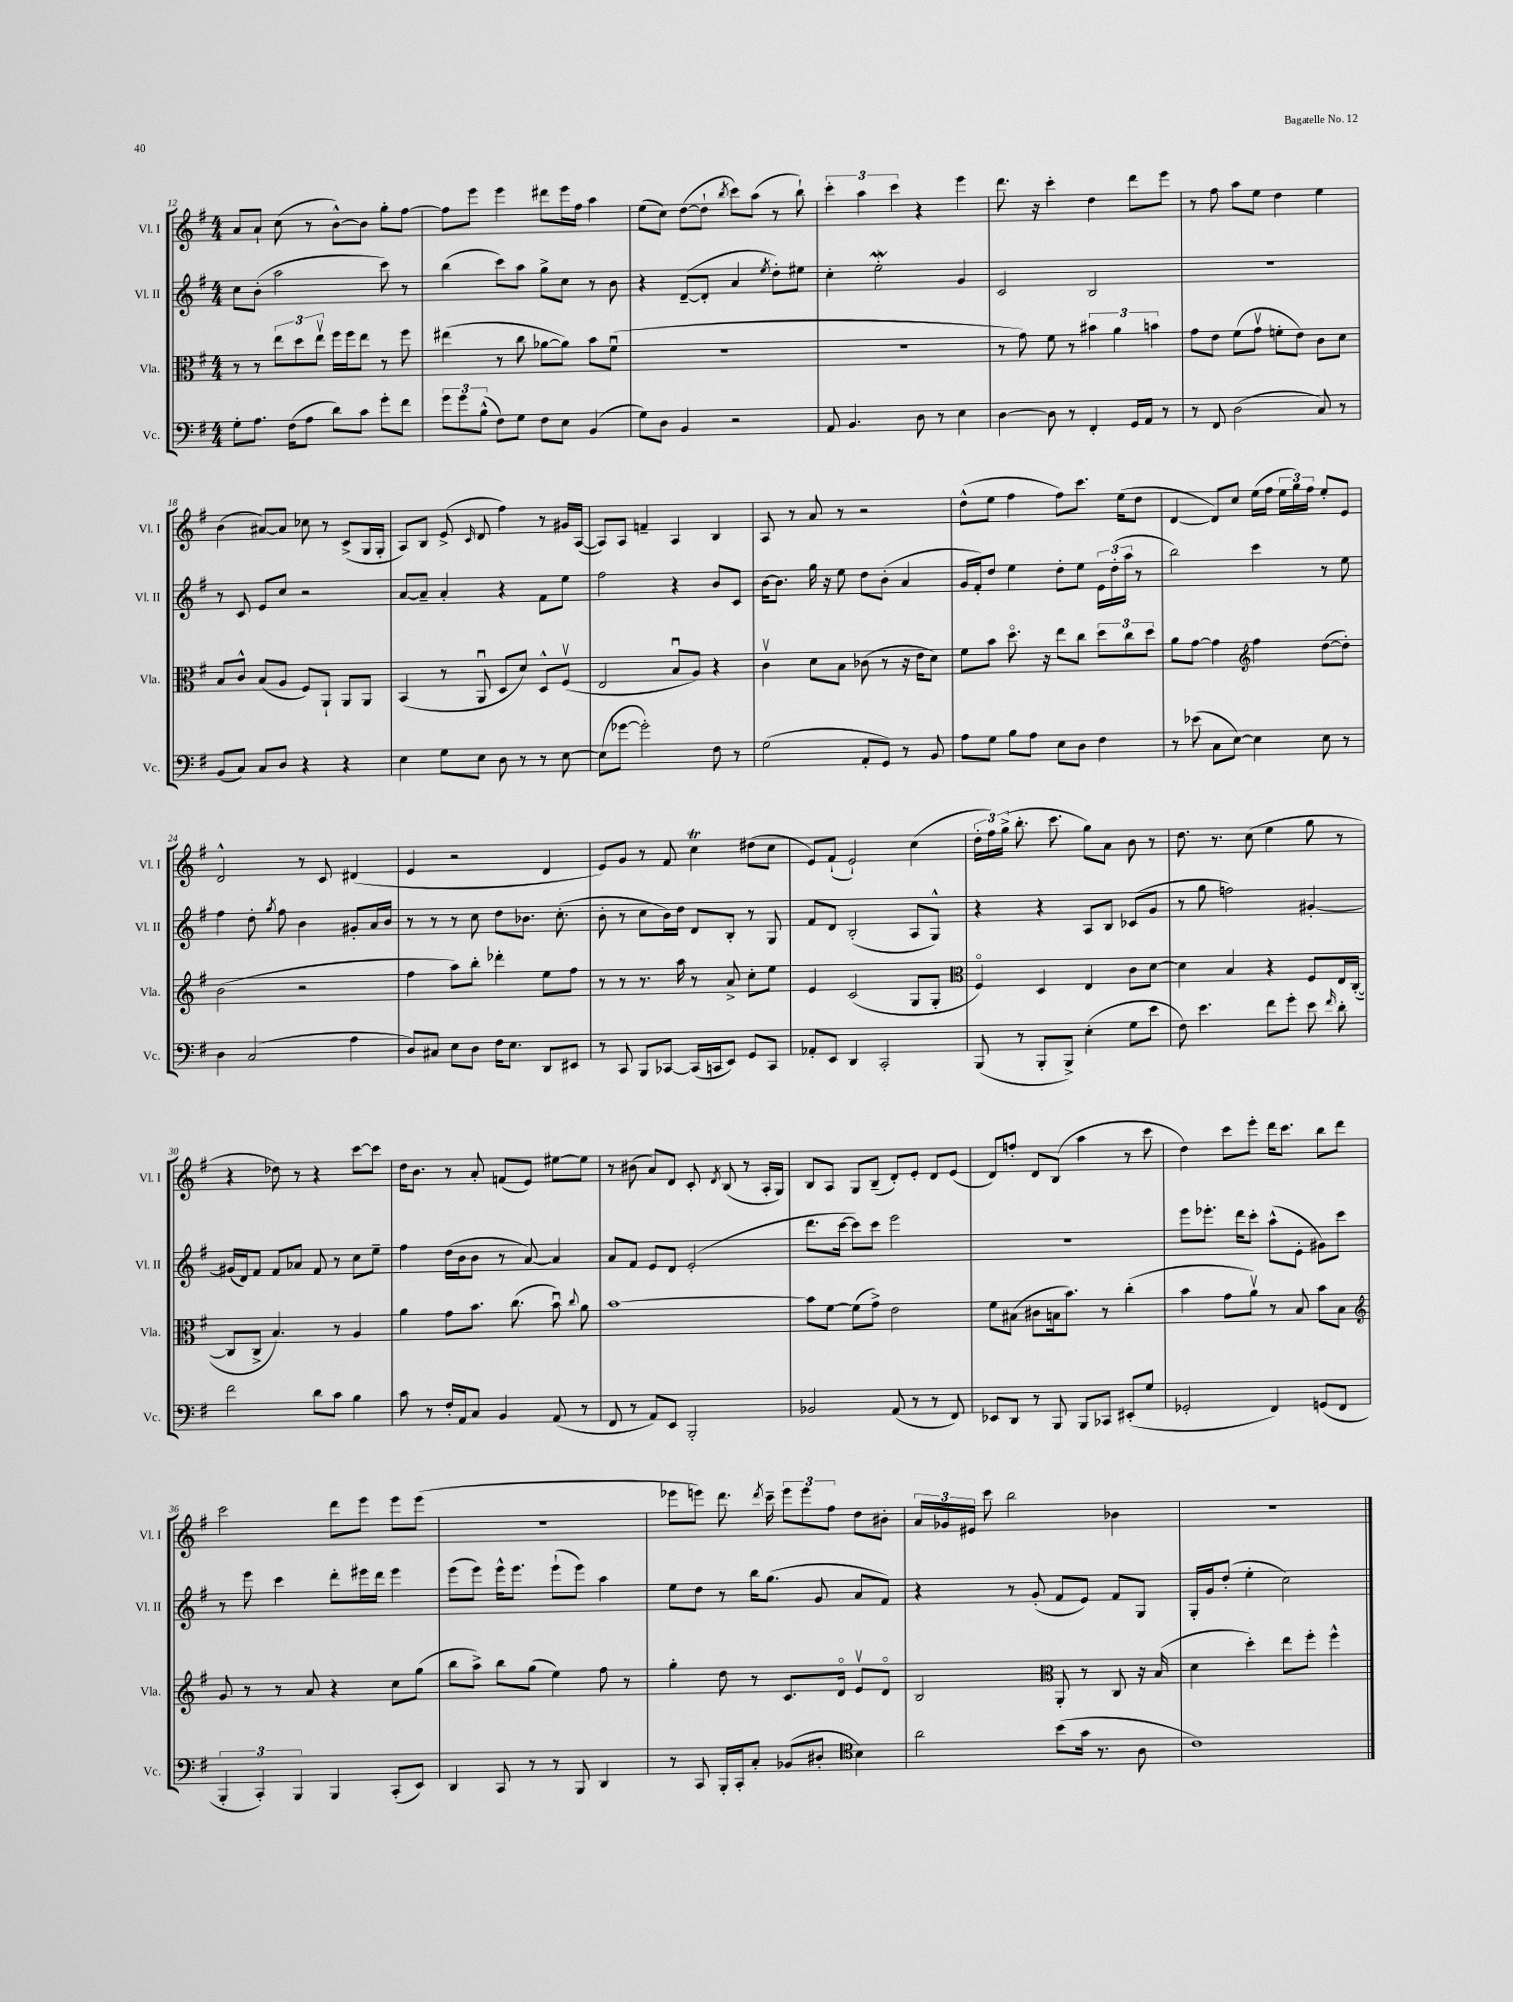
<<
\new StaffGroup <<
\new Staff = "s0" \with { instrumentName = "Vl. I" shortInstrumentName = "Vl. I" } {
    \clef treble \key g \major \numericTimeSignature \time 4/4
    \autoBeamOff a'8[ a'8]-! c''8( r8 b'8[~-^) b'8] g''8[-. fis''8]~ |
    fis''8[ e'''8] e'''4 dis'''8[ e'''16 fis''16] a''4 |
    e''8[( c''8]) d''8[~( d''8]-! \acciaccatura { b''8 } c'''8[) a''8]( r8 b''8-!) |
    \tuplet 3/2 { c'''4-. a''4 c'''4 } r4 e'''4 |
    d'''8. r16 c'''4-. d''4 d'''8[ e'''8] |
    r8 fis''8 a''8[ e''8] d''4 e''4 |
    b'4( ais'8[~) ais'8] ces''8 r8 c'8[->( g16 g16]-. |
    a8[) b8] e'8->( \grace { c'16 } d'8 fis''4) r8 gis'16[ a16]~( |
    a8[) a8] f'4-- a4 b4 |
    a8 r8 a'8 r8 r2 |
    d''8[-^( e''8] fis''4 fis''8[) c'''8.] e''16[( d''8] |
    d'4~ d'8[) c''8] e''16[( fis''16] \tuplet 3/2 { e''16[ g''16) fis''16] } e''8[-. e'8] |
    d'2-^ r8 c'8 dis'4( |
    e'4 r2 d'4 |
    e'8[) g'8] r8 fis'8 c''4\trill dis''8[( c''8] |
    e'8[) fis'8]-!( e'2-!) c''4( |
    \tuplet 3/2 { d''16[-. fis''16) g''16]->( } b''8.-. c'''8. g''8[) a'8] b'8 r8 |
    d''8. r8. c''8( e''4 g''8 r8 |
    r4 des''8) r8 r4 c'''8[~ c'''8] |
    d''16[ b'8.] r8 a'8-. f'8[( e'8]) eis''8[~ eis''8] |
    r8 bis'8( a'8[) d'8] c'8-. \acciaccatura { d'8 } b8( r8 a16[-. g16]) |
    b8[ a8] g8[ b8]--( d'8[-.) e'8]-. d'8[ e'8]( |
    d'8[) f''8]-. d'8[ b8]( a''4 r8 c'''8 |
    d''4) c'''8[ e'''8]-. d'''16[ c'''8.] b''8[ d'''8] |
    c'''2 d'''8[ e'''8] e'''8[ e'''8]( |
    R1 |
    ees'''8[ e'''8]) d'''8. \acciaccatura { d'''8 } c'''16-- \tuplet 3/2 { e'''8[ e'''8 fis''8] } d''8[ bis'8]-. |
    \tuplet 3/2 { a'16[ ges'16 eis'16] } c'''8 b''2 bes'4 |
    R1 \bar "|." |
}
\new Staff = "s1" \with { instrumentName = "Vl. II" shortInstrumentName = "Vl. II" } {
    \clef treble \key g \major \numericTimeSignature \time 4/4
    \autoBeamOff c''8[ b'8]-.( a''2 c'''8) r8 |
    b''4( c'''8[) a''8] g''8[-> c''8] r8 b'8 |
    r4 d'8[~--( d'8]-. a'4 \acciaccatura { e''8 } d''8[-.) eis''8] |
    c''4-. e''2-.\mordent g'4 |
    c'2 b2 |
    R1 |
    r8 c'8 e'8[ c''8] r2 |
    a'8[~ a'8]-- a'4-. r4 fis'8[ e''8] |
    fis''2 r4 b'8[ c'8] |
    b'16[~ b'8.] g''16 r16 e''8 d''8[ b'8]-.( a'4 |
    g'16[ fis'16-.) d''8] e''4 d''8[-. e''8] \tuplet 3/2 { e'16[ d''16-.( a''16] } r8 |
    b''2) c'''4 r8 e''8 |
    fis''4 d''8-. \acciaccatura { g''8 } fis''8 b'4 gis'8[-. a'16 b'16] |
    r8 r8 r8 c''8 d''8[ bes'8.] c''8.-.( |
    b'8-. r8 c''8[ b'16) d''16] d'8[ b8]-. r8 g8 |
    fis'8[ d'8] b2-.( a8[ g8]-^) |
    r4 r4 a8[ b8] ces'8[( g'8] |
    r8 g''8 f''2) gis'4~-. |
    gis'16[( d'16) fis'8] fis'8[ aes'8] fis'8 r8 c''8[ e''8]-- |
    fis''4 d''16[( b'16 b'8] r8 a'8~) a'4 |
    a'8[ fis'8] e'8[ d'8] e'2-.( |
    d'''8.[ c'''16]~ c'''8[) c'''8] e'''2 |
    R1 |
    e'''8[ ees'''8.]-. d'''16[ c'''8]-. a''8[-^( e'8]-. gis'8[) c'''8] |
    r8 e'''8 c'''4 d'''8[-. eis'''16 d'''16] eis'''4 |
    e'''8[( e'''8]) e'''16[-^ e'''8.] e'''8[-!( e'''8]) a''4 |
    e''8[ d''8] r8 b''16[ g''8.]( g'8 a'8[ fis'8]) |
    r4 r8 g'8-.( fis'8[ e'8]) fis'8[ g8] |
    g16[-. g'16 d''8]-.( e''4-. c''2) \bar "|." |
}
\new Staff = "s2" \with { instrumentName = "Vla." shortInstrumentName = "Vla." } {
    \clef alto \key g \major \numericTimeSignature \time 4/4
    \autoBeamOff r8 r8 \tuplet 3/2 { e''8[ d''8 e''8]\upbow } fis''16[ fis''16 e''8] r8 fis''8 |
    eis''4( r8 c''8 aes'8[~ aes'8]) b'8[ fis'8]\downbow( |
    R1 |
    R1 |
    r8 g'8) fis'8 r8 \tuplet 3/2 { bis'4 a'4 b'4 } |
    g'8[ e'8] fis'8[( g'8]\upbow f'8[-. e'8]) c'8[ d'8] |
    b8[ c'8]-^ b8[( a8] fis8[) a,8]-! a,8[ a,8] |
    b,4( r8 a,8\downbow d8[ d'8]) d8[-^ fis8]\upbow( |
    e2 b8[\downbow a8]) r4 |
    c'4\upbow d'8[ b8] ces'8( r8 r16 e'16[ d'8]) |
    fis'8[ b'8] d''8.\flageolet r16 e''8[ c''8] \tuplet 3/2 { d''8[ c''8 d''8] } |
    a'8[ g'8]~ g'4 \clef treble fis''4 d''8[~( d''8]-.) |
    b'2( r2 |
    fis''4 a''8[) b''8]-. des'''4-. e''8[ fis''8] |
    r8 r8 r8. a''16 r8 a'8-> c''8[-. e''8] |
    e'4 c'2( g8[ g8]-. |
    \clef alto fis4\flageolet) d4 e4 c'8[ d'8]~ |
    d'4 b4 r4 fis8[ e16 c16]~-.( |
    c8[ c8]-> b4.) r8 a4 |
    a'4 g'8[ b'8.] c''8.( b'8\downbow) \appoggiatura { c''8 } a'8 |
    b'1~ |
    b'8[ fis'8]~ fis'8[( g'8]->) e'2 |
    fis'8[ bis8]( cis'8[ b16 b'8.]) r8 c''4-.( |
    b'4 g'8[ a'8]\upbow) r8 b8 b'8[ b8] |
    \clef treble g'8 r8 r8 a'8 r4 c''8[ g''8]( |
    b''8[ a''8]->) b''8[ g''8]( e''4) fis''8 r8 |
    g''4-. d''8 r8 c'8.[ d'16]\flageolet e'8[\upbow d'8]\flageolet |
    b2 \clef alto a,8-. r8 c8 r16 b16( |
    d'4 d''4-.) e''8[ fis''8]-. fis''4-^ \bar "|." |
}
\new Staff = "s3" \with { instrumentName = "Vc." shortInstrumentName = "Vc." } {
    \clef bass \key g \major \numericTimeSignature \time 4/4
    \autoBeamOff g8[-. a8.] fis16[( a8] d'8[) c'8] g'8[-. fis'8] |
    \tuplet 3/2 { g'8[ g'8 b8]-^( } fis8[) g8] fis8[ e8] b,4( |
    g8[) d8] b,4 r2 |
    a,8 b,4. d8 r8 e4 |
    d4~ d8 r8 fis,4-. g,16[ a,16] r8 |
    r8 fis,8 d2( c8) r8 |
    b,8[( c8]) c8[ d8] r4 r4 |
    e4 g8[ e8] d8 r8 r8 e8~ |
    e8[( ges'8]~ ges'2-.) fis8 r8 |
    g2( a,8[-. g,8]) r8 b,8 |
    a8[ g8] b8[ a8] e8[ d8] fis4 |
    r8 ees'8( c8[ e8]~) e4 e8 r8 |
    d4 c2( a4 |
    d8[) cis8] e8[ d8] fis16[ e8.] d,8[ eis,8] |
    r8 c,8 b,,8[ ces,8]~ ces,16[( c,16 e,8]) g,8[ c,8] |
    aes,8[-. e,8] d,4 c,2-. |
    b,,8( r8 b,,8[-. b,,8]->) e4-.( g8[ e'8] |
    fis8) e'4. fis'8[ g'8]-. e'8 \grace { fis'16 } d'8-. |
    fis'2 d'8[ c'8] b4 |
    c'8 r8 fis16[-. a,16 c8] b,4 a,8( r8 |
    fis,8 r8 a,8[) e,8] b,,2-. |
    bes,2 a,8( r8 r8 fis,8) |
    ees,8[ d,8] r8 b,,8 b,,8[ ces,8] eis,8[-.( g8] |
    ges,2-. fis,4) g,8[( fis,8] |
    \tuplet 3/2 { b,,4-. c,4-.) b,,4 } b,,4 c,8[-.( e,8]) |
    d,4 c,8 r8 r8 b,,8 d,4 |
    r8 c,8 b,,16[-. c,16-. c8]-. bes,8[( dis8]-. \clef tenor b4) |
    a'2 b'8[( g'16] r8. a8 |
    c'1) \bar "|." |
}
>>
>>
\layout { \context { \Score currentBarNumber = #12 } }
